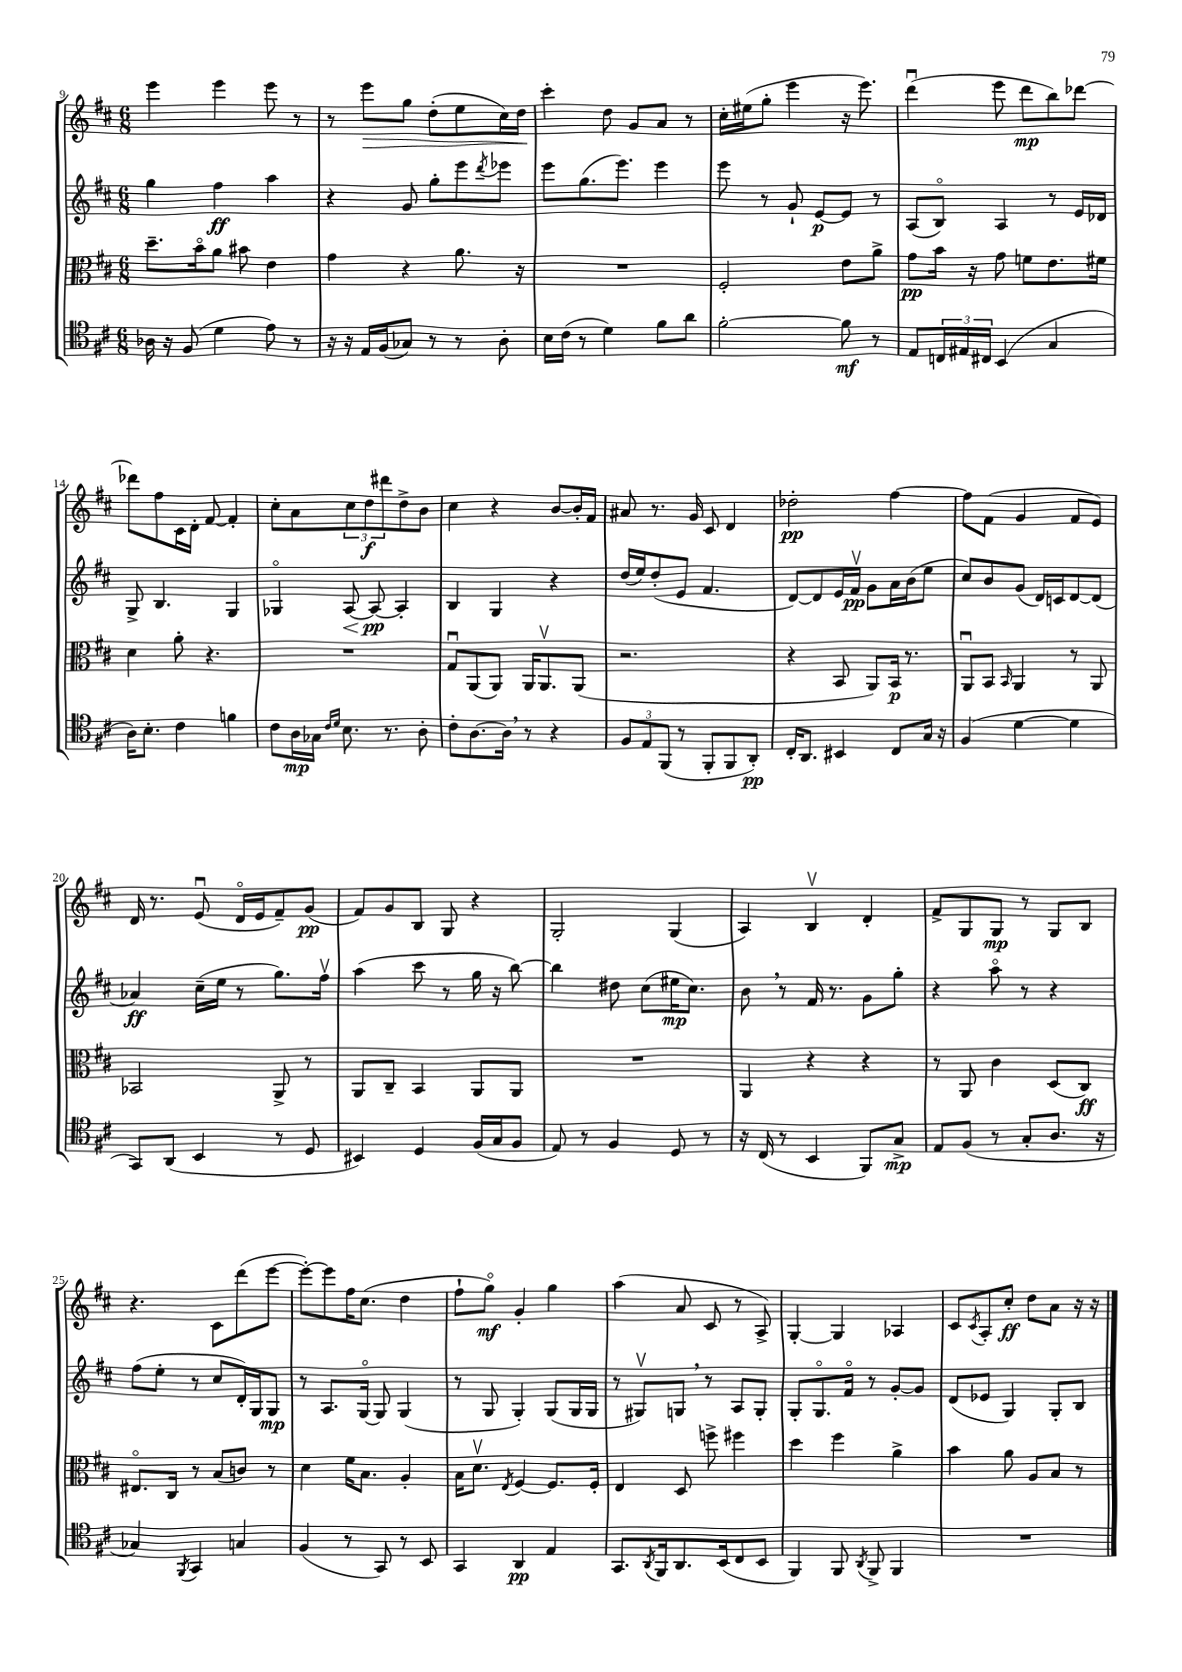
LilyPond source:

<<
\new StaffGroup <<
\new Staff = "s0" {
    \clef treble \key d \major \numericTimeSignature \time 6/8
    e'''4 e'''4 e'''8 r8 |
    r8 e'''8\> g''8 d''8-.( e''8 cis''16) d''16\! |
    cis'''4-. d''8 g'8 a'8 r8 |
    cis''16-. eis''16( g''8-. e'''4 r16 e'''8.) |
    d'''4\downbow( e'''8 d'''8\mp b''8) des'''8~ |
    des'''8 fis''8 cis'16 d'16-. fis'8~ fis'4-. |
    cis''8-. a'8 \tuplet 3/2 { cis''8 d''8\f dis'''8 } d''8-> b'8 |
    cis''4 r4 b'8~ b'16-. fis'16 |
    ais'8 r8. g'16 cis'8 d'4 |
    des''2-.\pp fis''4~ |
    fis''8 fis'8( g'4 fis'8 e'8) |
    d'16 r8. e'8\downbow( d'16\flageolet e'16 fis'8--) g'8\pp( |
    fis'8) g'8 b8 g8 r4 |
    g2-. g4( |
    a4) b4\upbow d'4-. |
    fis'8-> g8 g8\mp r8 g8 b8 |
    r4. cis'8 d'''8( e'''8~ |
    e'''8~-.) e'''8 fis''16 cis''8.( d''4 |
    fis''8-! g''8\flageolet\mf) g'4-. g''4 |
    a''4( a'8 cis'8 r8 a8->) |
    g4~-. g4 aes4 |
    cis'8 \acciaccatura { cis'8 } a8-. cis''8-.\ff d''8 a'8 r16 r16 \bar "|." |
}
\new Staff = "s1" {
    \clef treble \key d \major \numericTimeSignature \time 6/8
    g''4 fis''4\ff a''4 |
    r4 g'8 g''8-. e'''8 \acciaccatura { d'''8 } ees'''8 |
    e'''8 g''8.( e'''8.) e'''4 |
    e'''8 r8 g'8-! e'8~\p e'8 r8 |
    a8( b8\flageolet) a4 r8 e'16 des'16 |
    g8-> b4. g4 |
    ges4\flageolet a8~\< a8~\pp\! a4-. |
    b4 g4 r4 |
    d''16( e''16) d''8-.( e'8 fis'4. |
    d'8~) d'8 e'16 fis'16\upbow\pp g'8 a'16 b'16( e''8 |
    cis''8) b'8 g'8( d'16) c'16 d'8~ d'8( |
    aes'4\ff) cis''16--( e''16 r8 g''8.) fis''16\upbow |
    a''4( cis'''8 r8 g''16 r16 b''8~) |
    b''4 dis''8 cis''8( eis''16\mp cis''8.) |
    b'8 \breathe r8 fis'16 r8. g'8 g''8-. |
    r4 a''8\flageolet r8 r4 |
    fis''8( e''8-. r8 cis''8 d'16-.) g16 g8\mp |
    r8 a8. g16~\flageolet g8 g4( |
    r8 g8 g4-.) g8( g16 g16 |
    r8 gis8\upbow) g8 \breathe r8 a8 g8-. |
    g8-. g8.\flageolet fis'16\flageolet r8 g'8~-. g'8 |
    d'8( ees'8 g4) g8-. b8 \bar "|." |
}
\new Staff = "s2" {
    \clef alto \key d \major \numericTimeSignature \time 6/8
    d''8.-- b'16\flageolet a'8 bis'8 e'4 |
    g'4 r4 a'8. r16 |
    R2. |
    fis2-. e'8 a'8-> |
    g'8\pp b'16 r16 g'8 f'8 e'8. fis'16 |
    d'4 a'8-. r4. |
    R2. |
    g8\downbow a,8( a,8) a,16 a,8.\upbow a,8( |
    r2. |
    r4 b,8 a,8) b,16\p r8. |
    a,8\downbow b,8 \grace { b,16 } a,4 r8 a,8 |
    bes,2 a,8-> r8 |
    a,8 cis8-- b,4 a,8 a,8 |
    R2. |
    a,4 r4 r4 |
    r8 a,8 cis'4 d8( cis8\ff) |
    eis8.\flageolet cis16 r8 b8( c'8) r8 |
    d'4 fis'16 b8. a4-. |
    b16 d'8.\upbow \acciaccatura { e8 } fis4~ fis8. fis16-. |
    e4 d8 f''8-> fis''4 |
    d''4 fis''4 a'4-> |
    b'4 a'8 a8 b8 r8 \bar "|." |
}
\new Staff = "s3" {
    \clef tenor \key d \major \numericTimeSignature \time 6/8
    aes16 r16 fis8( d'4 e'8) r8 |
    r16 r16 e16 fis16( ges8) r8 r8 a8-. |
    b16 cis'16( r8 d'4) fis'8 a'8 |
    fis'2~-. fis'8\mf r8 |
    e8 \tuplet 3/2 { c16 eis16 cis16 } b,4( g4 |
    a16) b8.-. cis'4 f'4 |
    cis'8 a16\mp ges16 \grace { cis'16 d'16 } b8. r8. a8-. |
    cis'8-. a8.~ a16 \breathe r8 r4 |
    \tuplet 3/2 { fis8 e8 fis,8( } r8 fis,8-. fis,8 a,8-.\pp) |
    cis16-. a,8. bis,4 cis8 g16 r16 |
    fis4( d'4~ d'4 |
    g,8) a,8( b,4 r8 d8 |
    bis,4) d4 fis16( g16 fis8 |
    e8) r8 fis4 d8 r8 |
    r16 cis16( r8 b,4 fis,8) g8->\mp |
    e8 fis8( r8 g8-. a8. r16 |
    ges4) \acciaccatura { fis,8 } g,4 g4 |
    fis4( r8 g,8) r8 b,8 |
    g,4 a,4\pp e4 |
    g,8. \acciaccatura { a,8 } fis,16 a,8. b,16( cis8 b,8 |
    fis,4) fis,8 \acciaccatura { a,8 } fis,8-> fis,4 |
    R2. \bar "|." |
}
>>
>>
\layout { \context { \Score currentBarNumber = #9 } }
